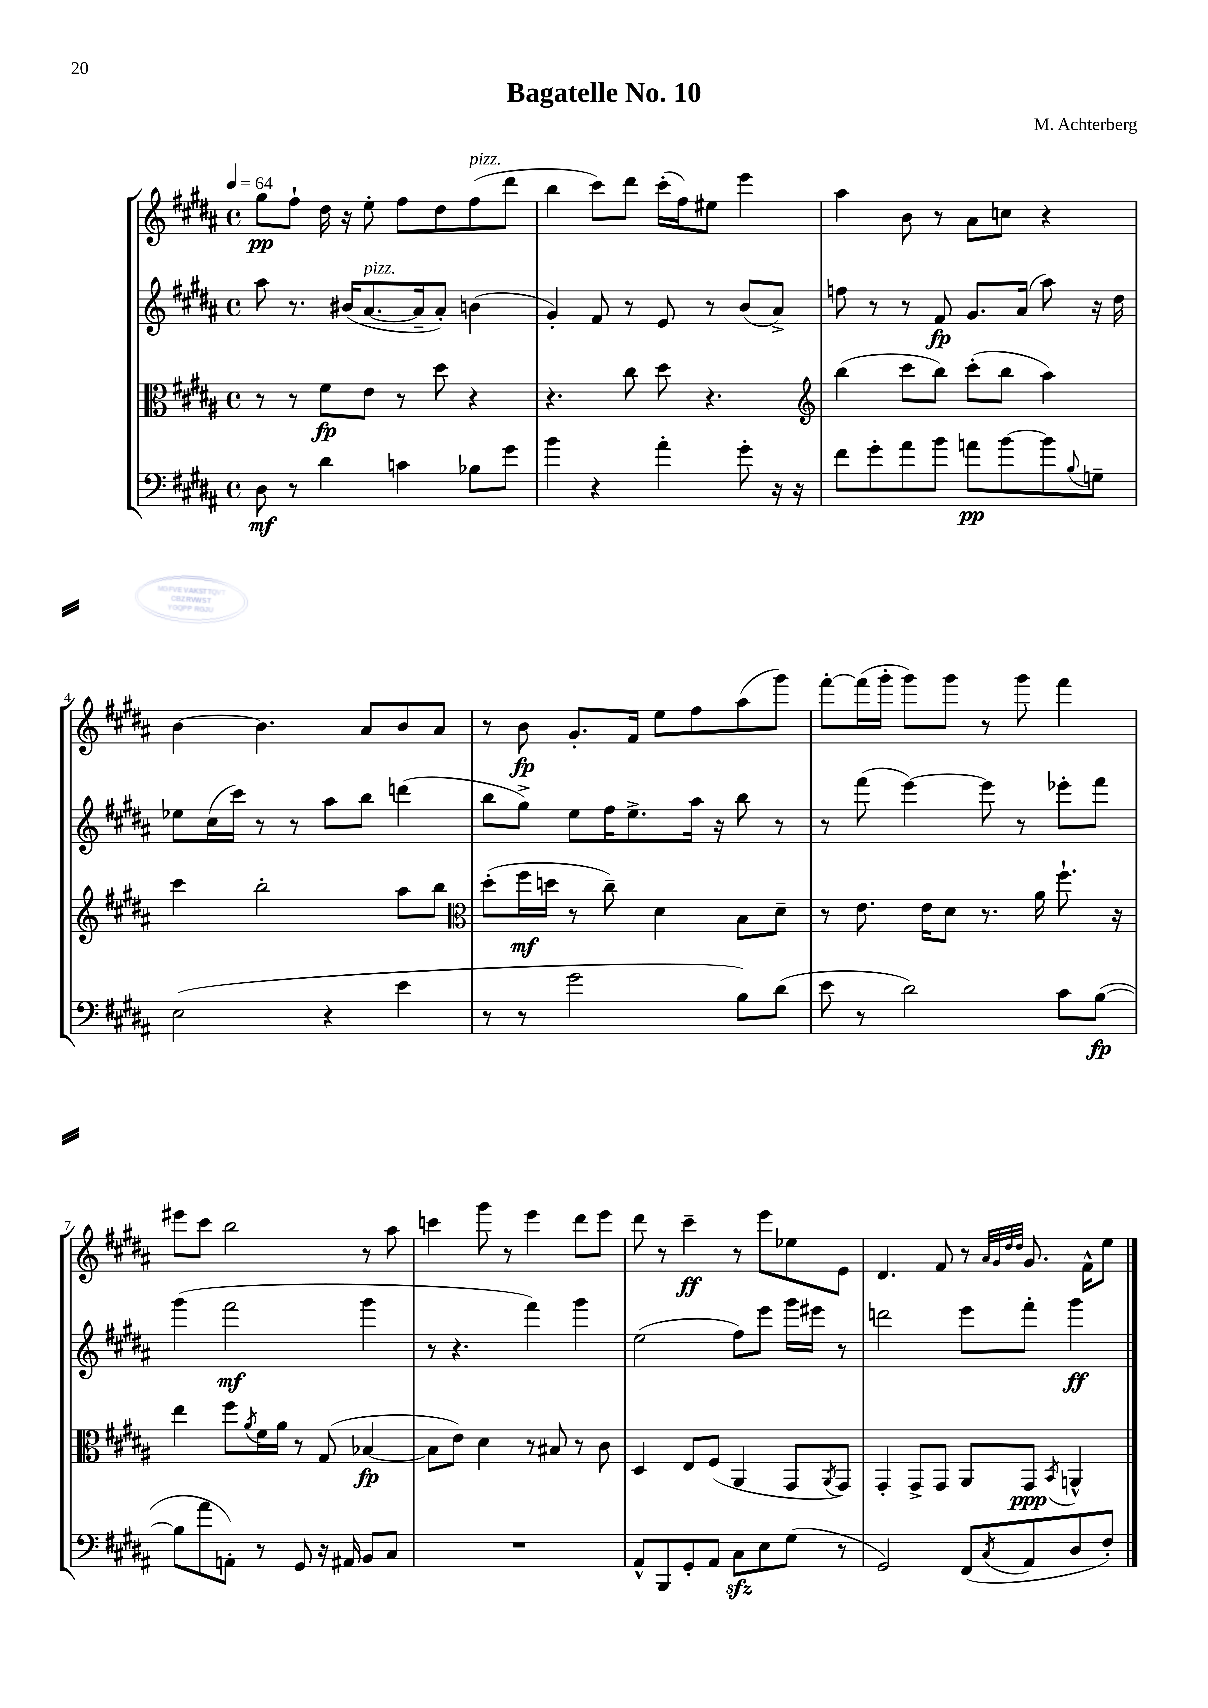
\header { title = "Bagatelle No. 10" composer = "M. Achterberg" }
<<
\new StaffGroup <<
\new Staff = "s0" {
    \clef treble \key b \major \defaultTimeSignature \time 4/4 \tempo 4 = 64
    gis''8\pp fis''8-! dis''16 r16 e''8-. fis''8 dis''8 fis''8^\markup { \italic "pizz." }( dis'''8 |
    b''4 cis'''8) dis'''8 cis'''16-.( fis''16) eis''8 e'''4 |
    ais''4 b'8 r8 ais'8 c''8 r4 |
    b'4~ b'4. ais'8 b'8 ais'8 |
    r8 b'8\fp gis'8.-. fis'16 e''8 fis''8 ais''8( gis'''8) |
    fis'''8~-. fis'''16( gis'''16-. gis'''8) gis'''8 r8 gis'''8 fis'''4 |
    eis'''8 cis'''8 b''2 r8 ais''8 |
    c'''4 gis'''8 r8 e'''4 dis'''8 e'''8 |
    dis'''8 r8 cis'''4--\ff r8 e'''8 ees''8 e'8 |
    dis'4. fis'8 r8 \grace { ais'32 gis'32 dis''32 dis''32 } gis'8. fis'16-^ e''8 \bar "|." |
}
\new Staff = "s1" {
    \clef treble \key b \major \defaultTimeSignature \time 4/4
    ais''8 r8. bis'16( ais'8.~^\markup { \italic "pizz." } ais'16-- ais'8-.) b'4( |
    gis'4-.) fis'8 r8 e'8 r8 b'8( ais'8->) |
    f''8 r8 r8 fis'8\fp gis'8. ais'16( ais''8) r16 dis''16 |
    ees''8 cis''16( cis'''16) r8 r8 ais''8 b''8 d'''4( |
    b''8 gis''8->) e''8 fis''16 e''8.-> ais''16 r16 b''8 r8 |
    r8 fis'''8( e'''4~) e'''8 r8 ees'''8-. fis'''8 |
    gis'''4( fis'''2\mf gis'''4 |
    r8 r4. fis'''4) gis'''4 |
    e''2( fis''8) e'''8 gis'''16 eis'''16 r8 |
    d'''2 e'''8 fis'''8-. gis'''4\ff \bar "|." |
}
\new Staff = "s2" {
    \clef alto \key b \major \defaultTimeSignature \time 4/4
    r8 r8 fis'8\fp e'8 r8 dis''8 r4 |
    r4. cis''8 dis''8 r4. |
    \clef treble b''4( cis'''8 b''8) cis'''8-.( b''8 ais''4) |
    cis'''4 b''2-. ais''8 b''8 |
    \clef alto dis''8-.( fis''16\mf d''16 r8 cis''8--) dis'4 b8 dis'8-- |
    r8 e'8. e'16 dis'8 r8. ais'16 fis''8.-! r16 |
    e''4 fis''8 \acciaccatura { ais'8 } fis'16 ais'16 r8 gis8( bes4~\fp |
    bes8 e'8) dis'4 r8 bis8 r8 cis'8 |
    dis4 e8 fis8( ais,4 gis,8 \acciaccatura { ais,8 } gis,8) |
    gis,4-. gis,8-> gis,8 ais,8 gis,8\ppp \acciaccatura { b,8 } a,4-^ \bar "|." |
}
\new Staff = "s3" {
    \clef bass \key b \major \defaultTimeSignature \time 4/4
    dis8\mf r8 dis'4 c'4 bes8 gis'8 |
    b'4 r4 ais'4-. gis'8-. r16 r16 |
    fis'8 gis'8-. ais'8 b'8 a'8\pp b'8~ b'8 \appoggiatura { b8 } g8-- |
    e2( r4 e'4 |
    r8 r8 gis'2 b8) dis'8( |
    e'8 r8 dis'2) cis'8 b8~\fp( |
    b8 ais'8 a,8-.) r8 gis,8 r16 ais,16 b,8 cis8 |
    R1 |
    ais,8-^ b,,8 gis,8-. ais,8 cis8\sfz e8 gis8( r8 |
    gis,2) fis,8( \acciaccatura { cis8 } ais,8 dis8 fis8-.) \bar "|." |
}
>>
>>
